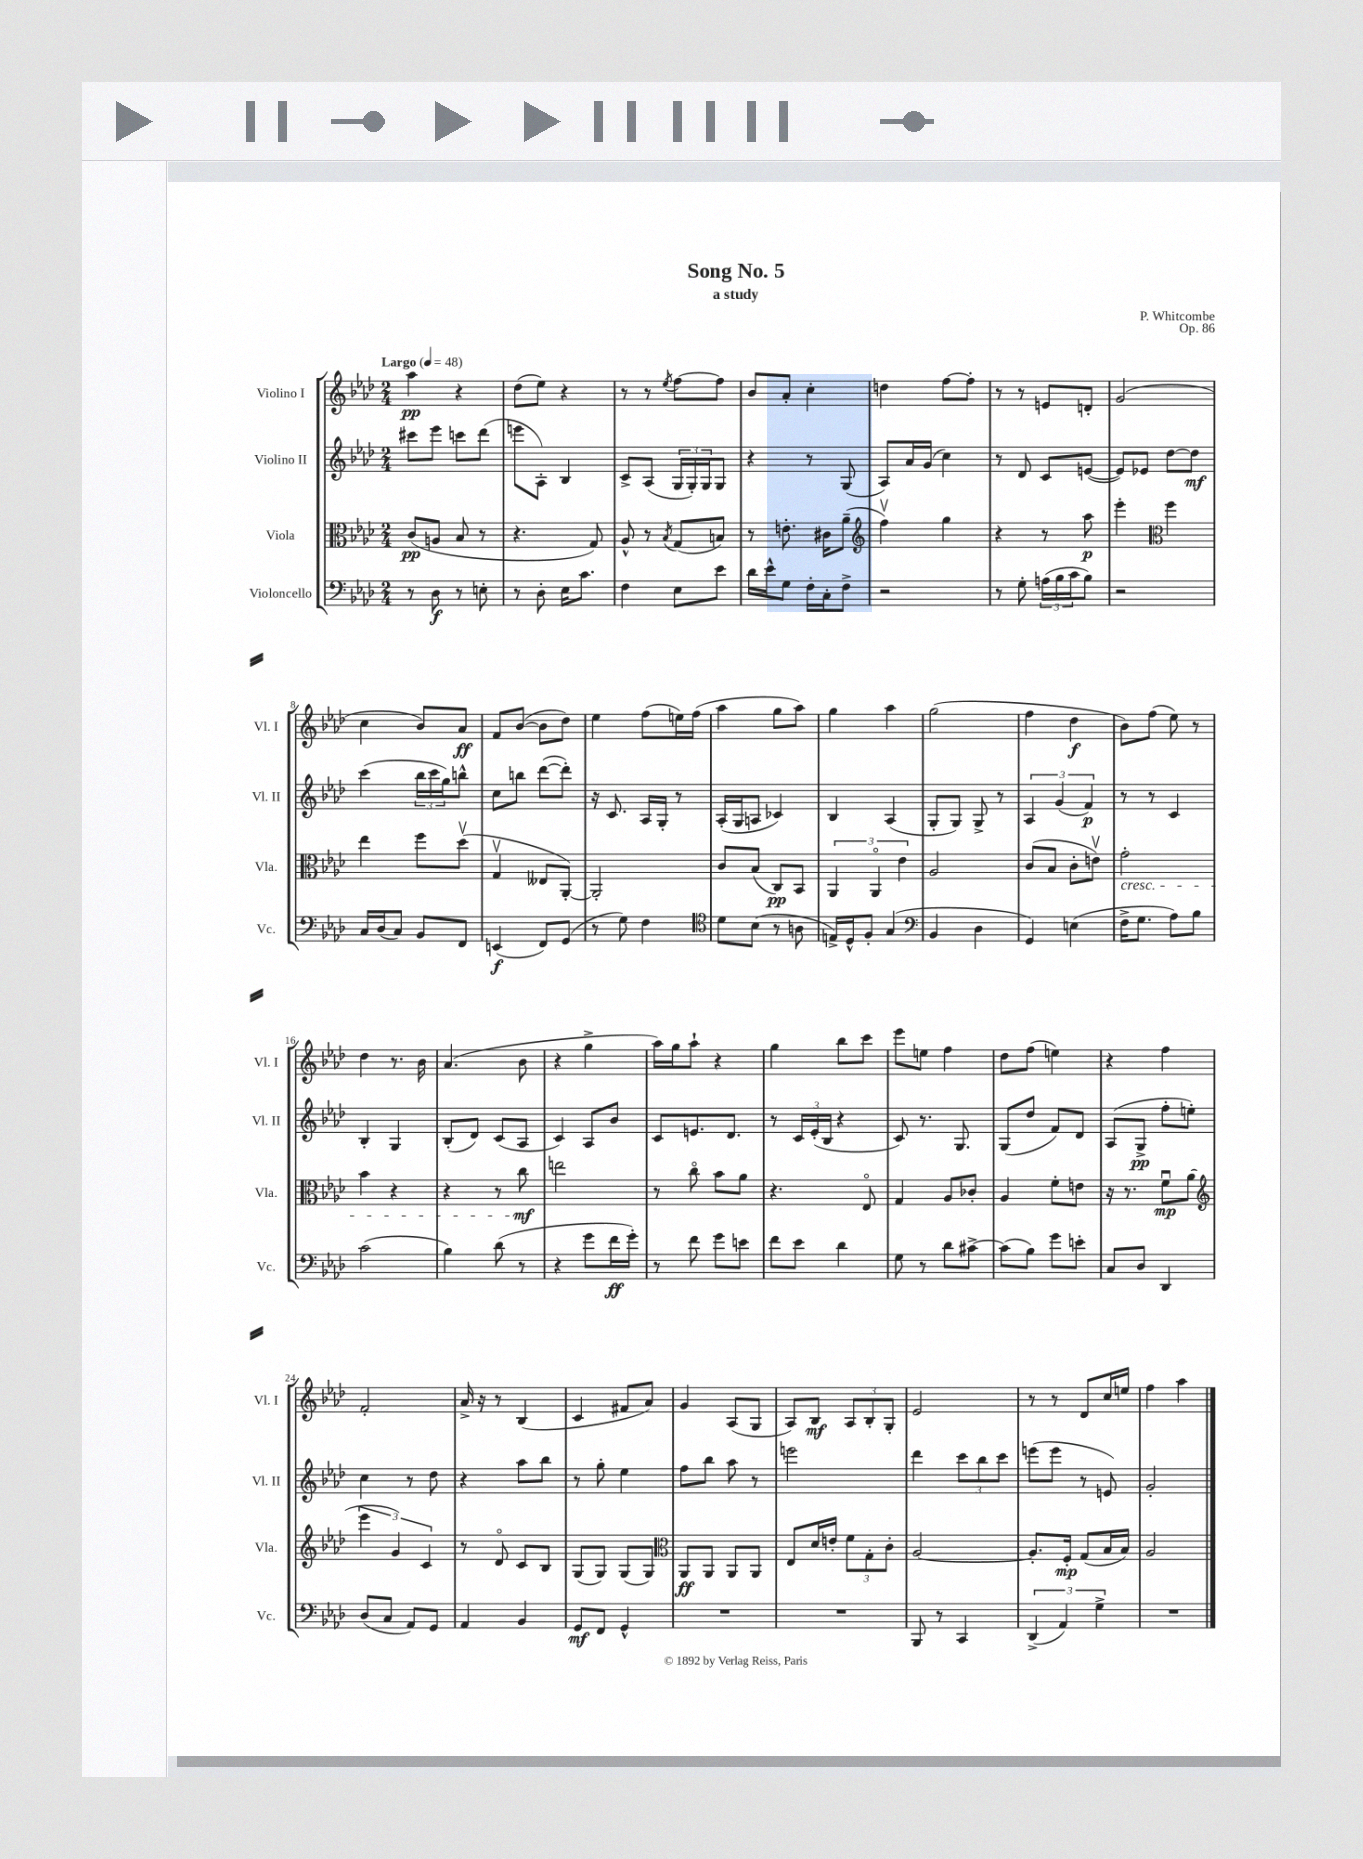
\header { title = "Song No. 5" composer = "P. Whitcombe" subtitle = "a study" opus = "Op. 86" }
<<
\new StaffGroup <<
\new Staff = "s0" \with { instrumentName = "Violino I" shortInstrumentName = "Vl. I" } {
    \clef treble \key aes \major \numericTimeSignature \time 2/4 \tempo "Largo" 4 = 48
    aes''4\pp r4 |
    des''8( ees''8) r4 |
    r8 r8 \acciaccatura { ees''8 } f''8~ f''8 |
    bes'8 aes'8-. c''4-. |
    d''4 f''8~ f''8-. |
    r8 r8 e'8 d'8-. |
    g'2( |
    c''4 bes'8) aes'8\ff |
    f'8 bes'8~( bes'8 des''8) |
    ees''4 f''8( e''16) f''16( |
    aes''4 g''8 aes''8) |
    g''4 aes''4 |
    g''2( |
    f''4 des''4\f |
    bes'8) f''8( ees''8) r8 |
    des''4 r8. bes'16 |
    aes'4.( bes'8 |
    r4 g''4-> |
    aes''16) g''16 aes''8-! r4 |
    g''4 bes''8 c'''8 |
    ees'''8 e''8 f''4 |
    des''8 f''8( e''4) |
    r4 f''4 |
    f'2-. |
    aes'16-> r16 r8 bes4( |
    c'4 fis'8 aes'8) |
    g'4 aes8( g8 |
    aes8) bes8\mf \tuplet 3/2 { aes8 bes8-. g8-. } |
    ees'2 |
    r8 r8 des'8 c''16 e''16 |
    f''4 aes''4 \bar "|." |
}
\new Staff = "s1" \with { instrumentName = "Violino II" shortInstrumentName = "Vl. II" } {
    \clef treble \key aes \major \numericTimeSignature \time 2/4
    cis'''8 ees'''8 c'''8 des'''8( |
    e'''8 aes8-.) bes4 |
    c'8-> aes8( \tuplet 3/2 { g16 g16-.) g16 } g8 |
    r4 r8 g8( |
    aes8) aes'16 g'16( c''4) |
    r8 des'8 c'8 e'8~( |
    e'8) ees'8 des''8~ des''8\mf |
    c'''4( \tuplet 3/2 { bes''16 c'''16 g''16) } b''8-^ |
    c''8 b''8 des'''8~( des'''8-.) |
    r16 c'8. aes16 g16-. r8 |
    aes16-.( g16 a8 ces'4) |
    bes4 aes4( |
    g8-. g8) g8-> r8 |
    \tuplet 3/2 { aes4 g'4( f'4\p) } |
    r8 r8 c'4 |
    bes4-. g4 |
    bes8-.( des'8) c'8( aes8 |
    c'4) aes8 bes'8 |
    c'8 e'8. des'8. |
    r8 \tuplet 3/2 { c'16 ees'16-.( bes16 } r4 |
    c'8) r8. g8. |
    g8( des''8 f'8) des'8 |
    aes8( g8->\pp f''8-. e''8-.) |
    c''4 r8 des''8 |
    r4 aes''8 bes''8 |
    r8 g''8-. ees''4 |
    f''8 bes''8 aes''8 r8 |
    e'''2 |
    des'''4 \tuplet 3/2 { c'''8 bes''8 c'''8 } |
    e'''8( e'''8 r8 e'8) |
    g'2-. \bar "|." |
}
\new Staff = "s2" \with { instrumentName = "Viola" shortInstrumentName = "Vla." } {
    \clef alto \key aes \major \numericTimeSignature \time 2/4
    c'8\pp( a8 bes8 r8 |
    r4. g8) |
    aes8-^ r8 \acciaccatura { bes8 } g8( b8) |
    r8 e'8.-. cis'16 aes'8--( |
    \clef treble f''4\upbow) g''4 |
    r4 r8 aes''8\p |
    ees'''4-. \clef alto f''4 |
    ees''4 f''8 des''8\upbow( |
    g4\upbow eeses8 aes,8~-.) |
    aes,2-. |
    c'8 bes8( c8\pp) bes,8 |
    \tuplet 3/2 { aes,4 aes,4\flageolet ees'4 } |
    aes2 |
    c'8( bes8 c'8-. e'8\upbow) |
    g'2-.\cresc |
    bes'4 r4 |
    r4 r8 c''8\mf\! |
    e''2 |
    r8 c''8\flageolet bes'8 aes'8 |
    r4. ees8\flageolet |
    g4 aes8 ces'8-. |
    aes4 f'8-. e'8 |
    r16 r8. f'8\downbow\mp aes'8( |
    \clef treble \tuplet 3/2 { ees'''4 g'4) c'4 } |
    r8 des'8\flageolet c'8 bes8 |
    g8( g8) g8( g8) |
    \clef alto aes,8\ff aes,8 aes,8 aes,8 |
    ees8 des'16 e'16-. \tuplet 3/2 { f'8 g8-. c'8-. } |
    aes2~ |
    aes8.-. f16-.\mp g8( bes16 bes16) |
    aes2 \bar "|." |
}
\new Staff = "s3" \with { instrumentName = "Violoncello" shortInstrumentName = "Vc." } {
    \clef bass \key aes \major \numericTimeSignature \time 2/4
    r8 des8\f r8 e8-. |
    r8 des8-. ees16 c'8. |
    f4 ees8 ees'8 |
    des'16 ees'16-^ g8 f16-. c16-. f8-> |
    r2 |
    r8 g8-. \tuplet 3/2 { a16( bes16 c'16 } bes8) |
    r2 |
    c16 des16( c8) bes,8 f,8 |
    e,4\f( f,8) g,8( |
    r8 g8) f4 |
    \clef tenor des'8 bes8( r8 a8 |
    e16->) des16-^ f8-. g4( |
    \clef bass bes,4 des4 |
    g,4) e4( |
    f16-> g8. aes8) bes8 |
    c'2( |
    bes4) des'8( r8 |
    r4 g'8 f'16\ff g'16-.) |
    r8 f'8 g'8 e'8 |
    f'8 ees'8 des'4 |
    g8 r8 des'8 cis'8~-> |
    cis'8( bes8) g'8 e'8-. |
    c8 des8 des,4 |
    des8( c8 aes,8) g,8 |
    aes,4 bes,4 |
    g,8\mf f,8 g,4-^ |
    R2 |
    R2 |
    bes,,8 r8 c,4 |
    \tuplet 3/2 { des,4->( aes,4) g4-> } |
    R2 \bar "|." |
}
>>
>>
